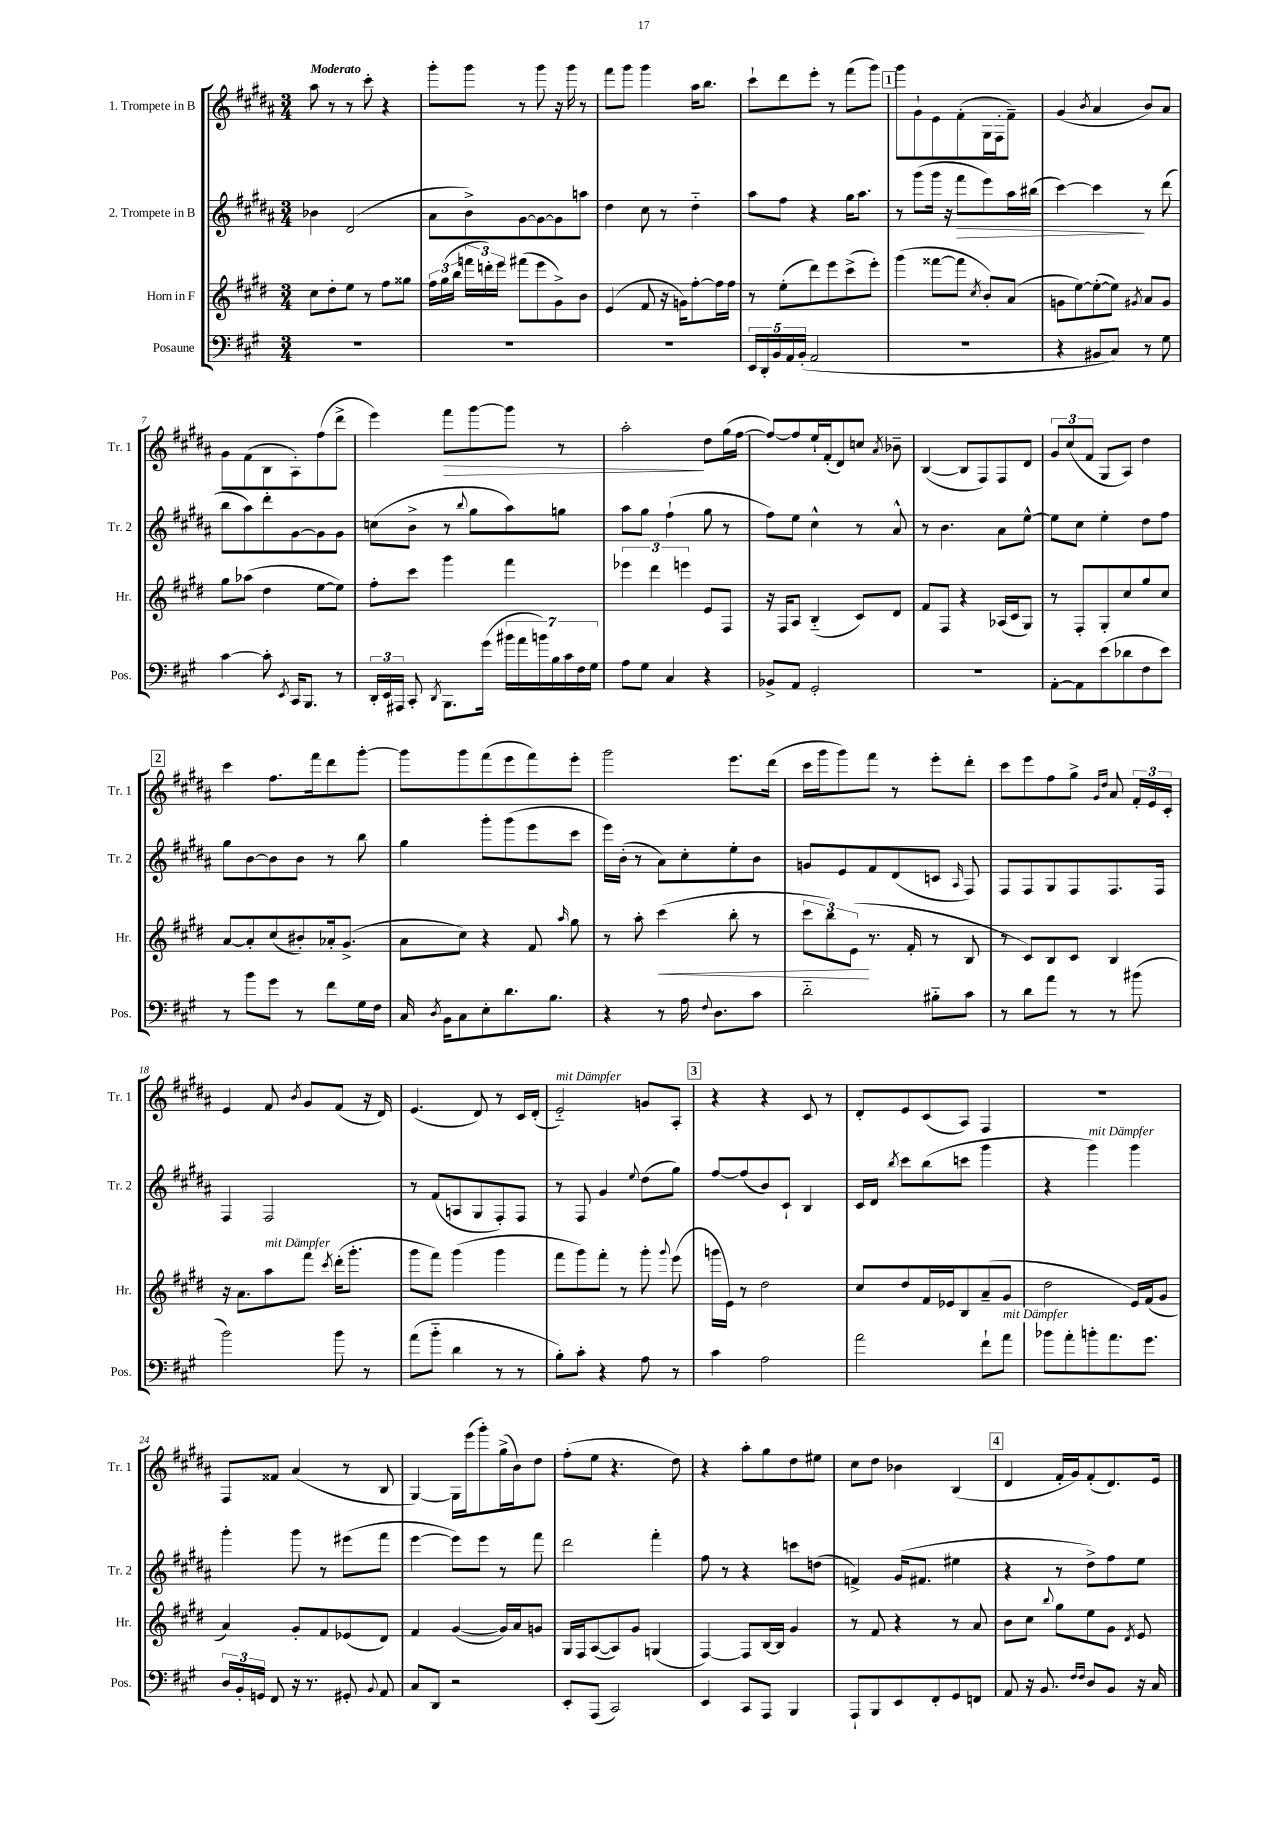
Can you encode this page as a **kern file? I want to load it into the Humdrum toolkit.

**kern	**kern	**dynam	**kern	**dynam	**kern	**dynam
*part4	*part3	*part3	*part2	*part2	*part1	*part1
*staff4	*staff3	*staff3	*staff2	*staff2	*staff1	*staff1
*I"Posaune	*I"Horn in F	*	*I"2. Trompete in B	*	*I"1. Trompete in B	*
*I'Pos.	*I'Hr.	*	*I'Tr. 2	*	*I'Tr. 1	*
*clefF4	*clefG2	*	*clefG2	*	*clefG2	*
*k[f#c#g#]	*k[f#c#g#d#]	*	*k[f#c#g#d#a#]	*	*k[f#c#g#d#a#]	*
*M3/4	*M3/4	*	*M3/4	*	*M3/4	*
=1	=1	=1	=1	=1	=1	=1
!	!	!	!	!	!LO:TX:a:B:t=Moderato	!
2.r	8cc#\L	.	4b-X\	.	8aa#\	.
.	8dd#'\	.	.	.	8r	.
.	8ee\J	.	(2d#/	.	8r	.
.	8r	.	.	.	8ccc#'\	.
.	8ff#\L	.	.	.	4r	.
.	8gg##X\J	.	.	.	.	.
=2	=2	=2	=2	=2	=2	=2
2.r	24ff#\LL	.	8a#\L	.	8ggg#'\L	.
.	(24gg#\	.	.	.	.	.
.	24bb\JJ	.	.	.	.	.
.	24fffn\LL	.	8b^\)	.	8ggg#\J	.
.	24dddn'\)	.	.	.	.	.
.	24eee\JJ	.	.	.	.	.
.	(8fff#X\L	.	[8g#\	.	8r	.
.	8eee\	.	8g#\_	.	8ggg#\	.
.	8g#^\)	.	8g#\]	.	16r	.
.	.	.	.	.	16ggg#\	.
.	8b\J	.	8aan\J	.	8r	.
=3	=3	=3	=3	=3	=3	=3
2.r	(4e/	.	4dd#\	.	8fff#\L	.
.	.	.	.	.	8ggg#\J	.
.	8f#/	.	8cc#\	.	4ggg#\	.
.	16r	.	8r	.	.	.
.	16gn\KL)	.	.	.	.	.
.	[8ff#'\	.	4dd#\	.	16aa#\KL	.
.	.	.	.	.	8.bb\J	.
.	16ff#\L]	.	.	.	.	.
.	16ff#\JJ	.	.	.	.	.
=4	=4	=4	=4	=4	=4	=4
20EE/LL	8r	.	8aa#\L	.	8ccc#`\L	.
20DD'/	.	.	.	.	.	.
20BB/	.	.	.	.	.	.
.	(8ee'\L	.	8ff#\J	.	8ddd#\	.
20AA/	.	.	.	.	.	.
(20BB'/JJ	.	.	.	.	.	.
2AA/	8ddd#\)	.	4r	.	8eee'\J	.
.	8eee\	.	.	.	8r	.
.	(8ccc#^\	.	16gg#\KL	.	(8fff#\L	.
.	.	.	8.aa#\J	.	.	.
.	8eee'\J)	.	.	.	8ggg#\J)	.
!!LO:REH:place=s1:t=1
=5	=5	=5	=5	=5	=5	=5
2.r	(4ggg#\	.	8r	.	8ggg#\L	.
.	.	.	(8ggg#\L	.	8g#`\	.
.	[8fff##X\L	.	16ggg#\Jk	.	8e\	.
.	.	.	16r	.	.	.
!	!	!	!	!LO:HP:b	!	!
.	8fff##\J]	.	8fff#\L	>	(8f#'\	.
.	8qcc#/	.	.	.	.	.
.	8b'/L)	.	8eee\)	.	16G#\L	.
.	.	.	.	.	16F#'\J	.
.	(8a/J	.	16aa#\L	.	8f#~\J)	.
.	.	.	(16bb#X\JJ	.	.	.
=6	=6	=6	=6	=6	=6	=6
4r	8gn\L	.	[4ccc#\)	.	(4g#/	.
.	[8ee\)	.	.	.	.	.
.	.	.	.	.	8qb/	.
8BB#X/L	(8ee'\_	.	4ccc#\]	.	4a#/	.
8C#/J)	8ee\J])	.	.	.	.	.
.	8qg#X/	.	.	.	.	.
8r	8a/L	.	8r	]	8b/L)	.
8G#\	8g#/J	.	(8ddd#\	.	8a#/J	.
!!LO:LB:g=z
=7	=7	=7	=7	=7	=7	=7
[4c#\	8gg#\L	.	8bb\L	.	8g#\L	.
.	(8aa-X\J	.	8aa#\)	.	(8f#\	.
8c#'\]	4dd#\	.	8ddd#'\	.	8B\	.
8qEE/	.	.	.	.	.	.
16CC#/KL	.	.	[8g#\	.	8A#'\)	.
8.BBB/J	.	.	.	.	.	.
.	[8ee\L	.	8g#\]	.	(8ff#\	.
8r	8ee\J])	.	8g#\J	.	8ddd#^\J	.
=8	=8	=8	=8	=8	=8	=8
24DD'/LL	8ff#'\L	.	(8ccn\L	.	4eee\)	.
24EE/	.	.	.	.	.	.
24AAA#X/JJ	.	.	.	.	.	.
8CC#'/	8ccc#\J	.	8b^\J	.	.	.
8qDD/	.	.	.	.	.	.
!	!	!	!	!	!	!LO:HP:b
8.BBB\L	4ggg#\	.	8r	.	8fff#\L	>
.	.	.	8qqbb/	.	.	.
.	.	.	8gg#\L	.	[8ggg#\	.
(16g#\Jk	.	.	.	.	.	.
28b#X\LL	4fff#\	.	8aa#\)	.	8ggg#\J]	.
28a\	.	.	.	.	.	.
28bn\)	.	.	.	.	.	.
28B\	.	.	.	.	.	.
.	.	.	8ggn\J	.	8r	.
28c#\	.	.	.	.	.	.
28F#\	.	.	.	.	.	.
28G#\JJ	.	.	.	.	.	.
=9	=9	=9	=9	=9	=9	=9
8A\L	6eee-X\	.	8aa#\L	.	2aa#'\	.
8G#\J	.	.	8gg#\J	.	.	.
.	6ddd#\	.	.	.	.	.
4C#/	.	.	(4ff#`\	.	.	.
.	6eeen\	.	.	.	.	.
4r	8e/L	.	8gg#\	.	8dd#\L	]
.	8F#/J	.	8r	.	(16gg#\L	.
.	.	.	.	.	[16ff#\JJ	.
=10	=10	=10	=10	=10	=10	=10
8BB-X^/L	16r	.	8ff#\L)	.	8ff#/L_)	.
.	16F#/KL	.	.	.	.	.
8AA/J	8A/J	.	8ee\J	.	8ff#/]	.
2GG#'/	(4B/	.	4cc#^^\	.	16ee`/L	.
.	.	.	.	.	(16f#'/J	.
.	.	.	.	.	8d#/)	.
.	8c#/L)	.	8r	.	8ccn/J	.
.	.	.	.	.	8qa#/	.
.	8d#/J	.	8a#^^/	.	8b-X~\	.
=11	=11	=11	=11	=11	=11	=11
2.r	8f#/L	.	8r	.	([4B/	.
.	8F#/J	.	4.b\	.	.	.
.	4r	.	.	.	8B/L]	.
.	.	.	.	.	8F#/)	.
.	(16A-X/LL	.	8a#\L	.	8F#/	.
.	16c#/J	.	.	.	.	.
.	8G#/J)	.	[8ee^^\J	.	8d#/J	.
=12	=12	=12	=12	=12	=12	=12
[8AA'\L	8r	.	8ee\L]	.	12g#/L	.
.	.	.	.	.	(12cc#/	.
8AA\]	8F#'/L	.	8cc#\J	.	.	.
.	.	.	.	.	12f#/J	.
(8e\	8G#'/	.	4ee'\	.	8G#/L	.
8d-X\	8cc#/	.	.	.	8A#/J)	.
8F#\	8gg#/	.	8dd#\L	.	4dd#\	.
8e\J)	8cc#/J	.	8ff#\J	.	.	.
!!LO:LB:g=z
!!LO:REH:place=s1:t=2
=13	=13	=13	=13	=13	=13	=13
8r	[8a/L	.	8gg#\L	.	4ccc#\	.
8b\L	8a'/]	.	[8b\	.	.	.
8g#\J	(8cc#/	.	8b\]	.	8.ff#\L	.
8r	8b#X'/)	.	8b\J	.	.	.
.	.	.	.	.	16fff#\k	.
8f#\L	16a-X'/k	.	8r	.	8ddd#\	.
.	(8.g#^/J	.	.	.	.	.
16G#\L	.	.	8bb\	.	[8ggg#'\J	.
16F#\JJ	.	.	.	.	.	.
=14	=14	=14	=14	=14	=14	=14
16C#/	8a\L	.	4gg#\	.	8ggg#\L]	.
8qD/	.	.	.	.	.	.
16BB\KL	.	.	.	.	.	.
8C#\	8cc#\J)	.	.	.	8ggg#\	.
8E'\	4r	.	8ggg#'\L	.	(8fff#\	.
8.d\	.	.	(8ggg#\	.	8eee\	.
.	8f#/	.	8eee\	.	8fff#\)	.
8.B\J	.	.	.	.	.	.
.	16qqaa/	.	.	.	.	.
.	8gg#\	.	8ccc#\J	.	8eee'\J	.
=15	=15	=15	=15	=15	=15	=15
4r	8r	.	16eee\LL)	.	2ggg#\	.
.	.	.	(16b'\JJ	.	.	.
.	8aa'\	.	8r	.	.	.
!	!	!LO:HP:b	!	!	!	!
8r	(4ccc#\	<	8a#\L)	.	.	.
16A\	.	.	8cc#'\	.	.	.
8qqF#/	.	.	.	.	.	.
8.D\L	.	.	.	.	.	.
.	8bb'\	.	8ee'\	.	8.eee\L	.
8c#\J	8r	.	8b\J	.	.	.
.	.	.	.	.	(16ddd#\Jk	.
=16	=16	=16	=16	=16	=16	=16
2d\	12ccc#\L	.	8gn/L	.	16ccc#\LL	.
.	.	.	.	.	16ggg#\J	.
.	12bb\)	.	.	.	.	.
.	.	.	8e/	.	8ggg#\)	.
.	(12e\J	.	.	.	.	.
.	8.r	[	8f#/	.	8fff#\J	.
.	.	.	(8d#/	.	8r	.
.	16f#'/	.	.	.	.	.
8B#X\L	8r	.	8cn/J	.	8eee'\L	.
.	.	.	16qqA#/	.	.	.
8c#\J	8B/	.	8F#/)	.	8ddd#'\J	.
=17	=17	=17	=17	=17	=17	=17
8r	8r	.	8F#/L	.	8ccc#\L	.
8d\L	8c#/L)	.	8F#/	.	8eee\	.
8a\J	8B/	.	8G#/	.	8ff#\	.
8r	8c#/J	.	8F#/	.	8gg#^\J	.
.	.	.	.	.	16qqg#/LL	.
.	.	.	.	.	16qqdd#/JJ	.
8r	4B/	.	8.F#/	.	8a#/	.
(8b#X\	.	.	.	.	24f#'/LL	.
.	.	.	.	.	24e/	.
.	.	.	16F#/Jk	.	.	.
.	.	.	.	.	24c#'/JJ	.
!!LO:LB:g=z
=18	=18	=18	=18	=18	=18	=18
2b\)	16r	.	4F#/	.	4e/	.
.	8.a\L	.	.	.	.	.
!	!LO:TX:a:i:t=mit Dämpfer	!	!	!	!	!
.	8aa\	.	2F#/	.	8f#/	.
.	.	.	.	.	8qb/	.
.	8fff#\J	.	.	.	8g#/L	.
.	8qccc#/	.	.	.	.	.
8b\	(16ddd#'\KL	.	.	.	(8f#/J	.
.	8.ggg#'\J	.	.	.	.	.
8r	.	.	.	.	16r	.
.	.	.	.	.	16d#/)	.
=19	=19	=19	=19	=19	=19	=19
(8a\L	8ggg#\L	.	8r	.	(4.e/	.
8b\J	8fff#\J)	.	(8f#/L	.	.	.
4d\	(4ggg#\	.	8An/	.	.	.
.	.	.	8G#/	.	8d#/)	.
8r	4ggg#\	.	8F#'/)	.	8r	.
8r	.	.	8F#/J	.	16c#/LL	.
.	.	.	.	.	(16d#'/JJ	.
=20	=20	=20	=20	=20	=20	=20
!	!	!	!	!	!LO:TX:a:i:t=mit Dämpfer	!
8B'\L)	8fff#\L	.	8r	.	2e/)	.
8c#'\J	8ggg#\)	.	8F#/	.	.	.
4r	8fff#'\J	.	4g#/	.	.	.
.	8r	.	.	.	.	.
.	.	.	8qqee/	.	.	.
8A\	8ggg#'\	.	(8dd#\L	.	8gn/L	.
.	8qqggg#/	.	.	.	.	.
8r	(8eee\	.	8gg#\J)	.	8A#'/J	.
!!LO:REH:place=s1:t=3
=21	=21	=21	=21	=21	=21	=21
4c#\	16gggn\LL	.	[8ff#/L	.	4r	.
.	16e\JJ)	.	.	.	.	.
.	8r	.	(8ff#/]	.	.	.
2A\	2dd#\	.	8b/)	.	4r	.
.	.	.	8c#`/J	.	.	.
.	.	.	4B/	.	8c#/	.
.	.	.	.	.	8r	.
=22	=22	=22	=22	=22	=22	=22
2a\	8cc#/L	.	16c#/LL	.	8d#'/L	.
.	.	.	16d#/JJ	.	.	.
.	.	.	8qbb/	.	.	.
.	8dd#/	.	8ccc#\L	.	8e/	.
.	16f#/L	.	(8bb\	.	(8c#/	.
.	16e-X/J	.	.	.	.	.
.	8B/	.	8cccn\J	.	8A#/J)	.
8f#`\L	(8a~/	.	4ggg#\	.	4F#/	.
!LO:TX:a:i:t=mit Dämpfer	!	!	!	!	!	!
8a\J	8g#/J	.	.	.	.	.
=23	=23	=23	=23	=23	=23	=23
8b-X\L	2dd#\	.	4r	.	2.r	.
8a'\	.	.	.	.	.	.
!	!	!	!LO:TX:a:i:t=mit Dämpfer	!	!	!
8bn'\	.	.	4ggg#\)	.	.	.
8.a\	.	.	.	.	.	.
.	16e/LL)	.	4ggg#\	.	.	.
8.g#\J	(16f#/J	.	.	.	.	.
.	8g#/J	.	.	.	.	.
!!LO:LB:g=z
=24	=24	=24	=24	=24	=24	=24
24D/LL	4a/)	.	4ggg#'\	.	8F#/L	.
24BB'/	.	.	.	.	.	.
24GGn/JJ	.	.	.	.	.	.
8FF#/	.	.	.	.	8f##X/J	.
16r	8g#'/L	.	8ggg#\	.	(4a#/	.
8.r	.	.	.	.	.	.
.	8f#/	.	8r	.	.	.
8GG#X'/	(8e-X/	.	(8eee#X\L	.	8r	.
8qqBB/	.	.	.	.	.	.
8AA/	8d#/J)	.	8fff#\J	.	8B/	.
=25	=25	=25	=25	=25	=25	=25
8C#/L	4f#/	.	[4eee\	.	[4G#/)	.
8DD/J	.	.	.	.	.	.
2r	([4g#/	.	8eee\L])	.	16G#\LL]	.
.	.	.	.	.	(16eee\J	.
.	.	.	8eee\J	.	8ggg#'\)	.
.	16g#/LL])	.	8r	.	(16gg#^\L	.
.	16a/J	.	.	.	16b\J)	.
.	8gn/J	.	8fff#\	.	8dd#\J	.
=26	=26	=26	=26	=26	=26	=26
8EE'/L	16G#/LL	.	2ddd#\	.	(8ff#'\L	.
.	16F#/J	.	.	.	.	.
(8AAA/J	([8A/	.	.	.	8ee\J	.
2CC#/)	8A/])	.	.	.	4.r	.
.	8g#/J	.	.	.	.	.
.	(4Gn/	.	4fff#'\	.	.	.
.	.	.	.	.	8dd#\)	.
=27	=27	=27	=27	=27	=27	=27
4EE/	[4F#/)	.	8ff#\	.	4r	.
.	.	.	8r	.	.	.
8CC#/L	8F#/L]	.	4r	.	8aa#'\L	.
8AAA/J	[16B/L	.	.	.	8gg#\	.
.	16B/JJ]	.	.	.	.	.
4BBB/	4g#/	.	8cccn\L	.	8dd#\	.
.	.	.	(8ddn\J	.	8ee#X\J	.
=28	=28	=28	=28	=28	=28	=28
8AAA`/L	8r	.	4fn^/)	.	8cc#\L	.
8BBB/	8f#/	.	.	.	8dd#\J	.
8EE/	4r	.	(16g#/KL	.	4b-X\	.
.	.	.	8.f#X/J	.	.	.
8FF#'/	.	.	.	.	.	.
8GG#/	8r	.	4ee#X\	.	(4B/	.
8FFn/J	8a/	.	.	.	.	.
!!LO:REH:place=s1:t=4
=29	=29	=29	=29	=29	=29	=29
8AA/	8b\L	.	4r	.	4d#/	.
16r	8cc#\J	.	.	.	.	.
8.BB/	.	.	.	.	.	.
.	8qqbb/	.	.	.	.	.
.	8gg#\L	.	8r	.	16f#'/LL	.
.	.	.	.	.	16g#/J)	.
16qqF#/LL	.	.	.	.	.	.
16qqF#/JJ	.	.	.	.	.	.
8D/L	8ee\	.	8dd#^\L)	.	(8f#'/	.
8BB/J	8g#\J	.	8ff#\	.	8.d#/)	.
.	8qd#/	.	.	.	.	.
16r	8e/	.	8ee\J	.	.	.
16C#/	.	.	.	.	16e/Jk	.
==	==	==	==	==	==	==
*-	*-	*-	*-	*-	*-	*-
